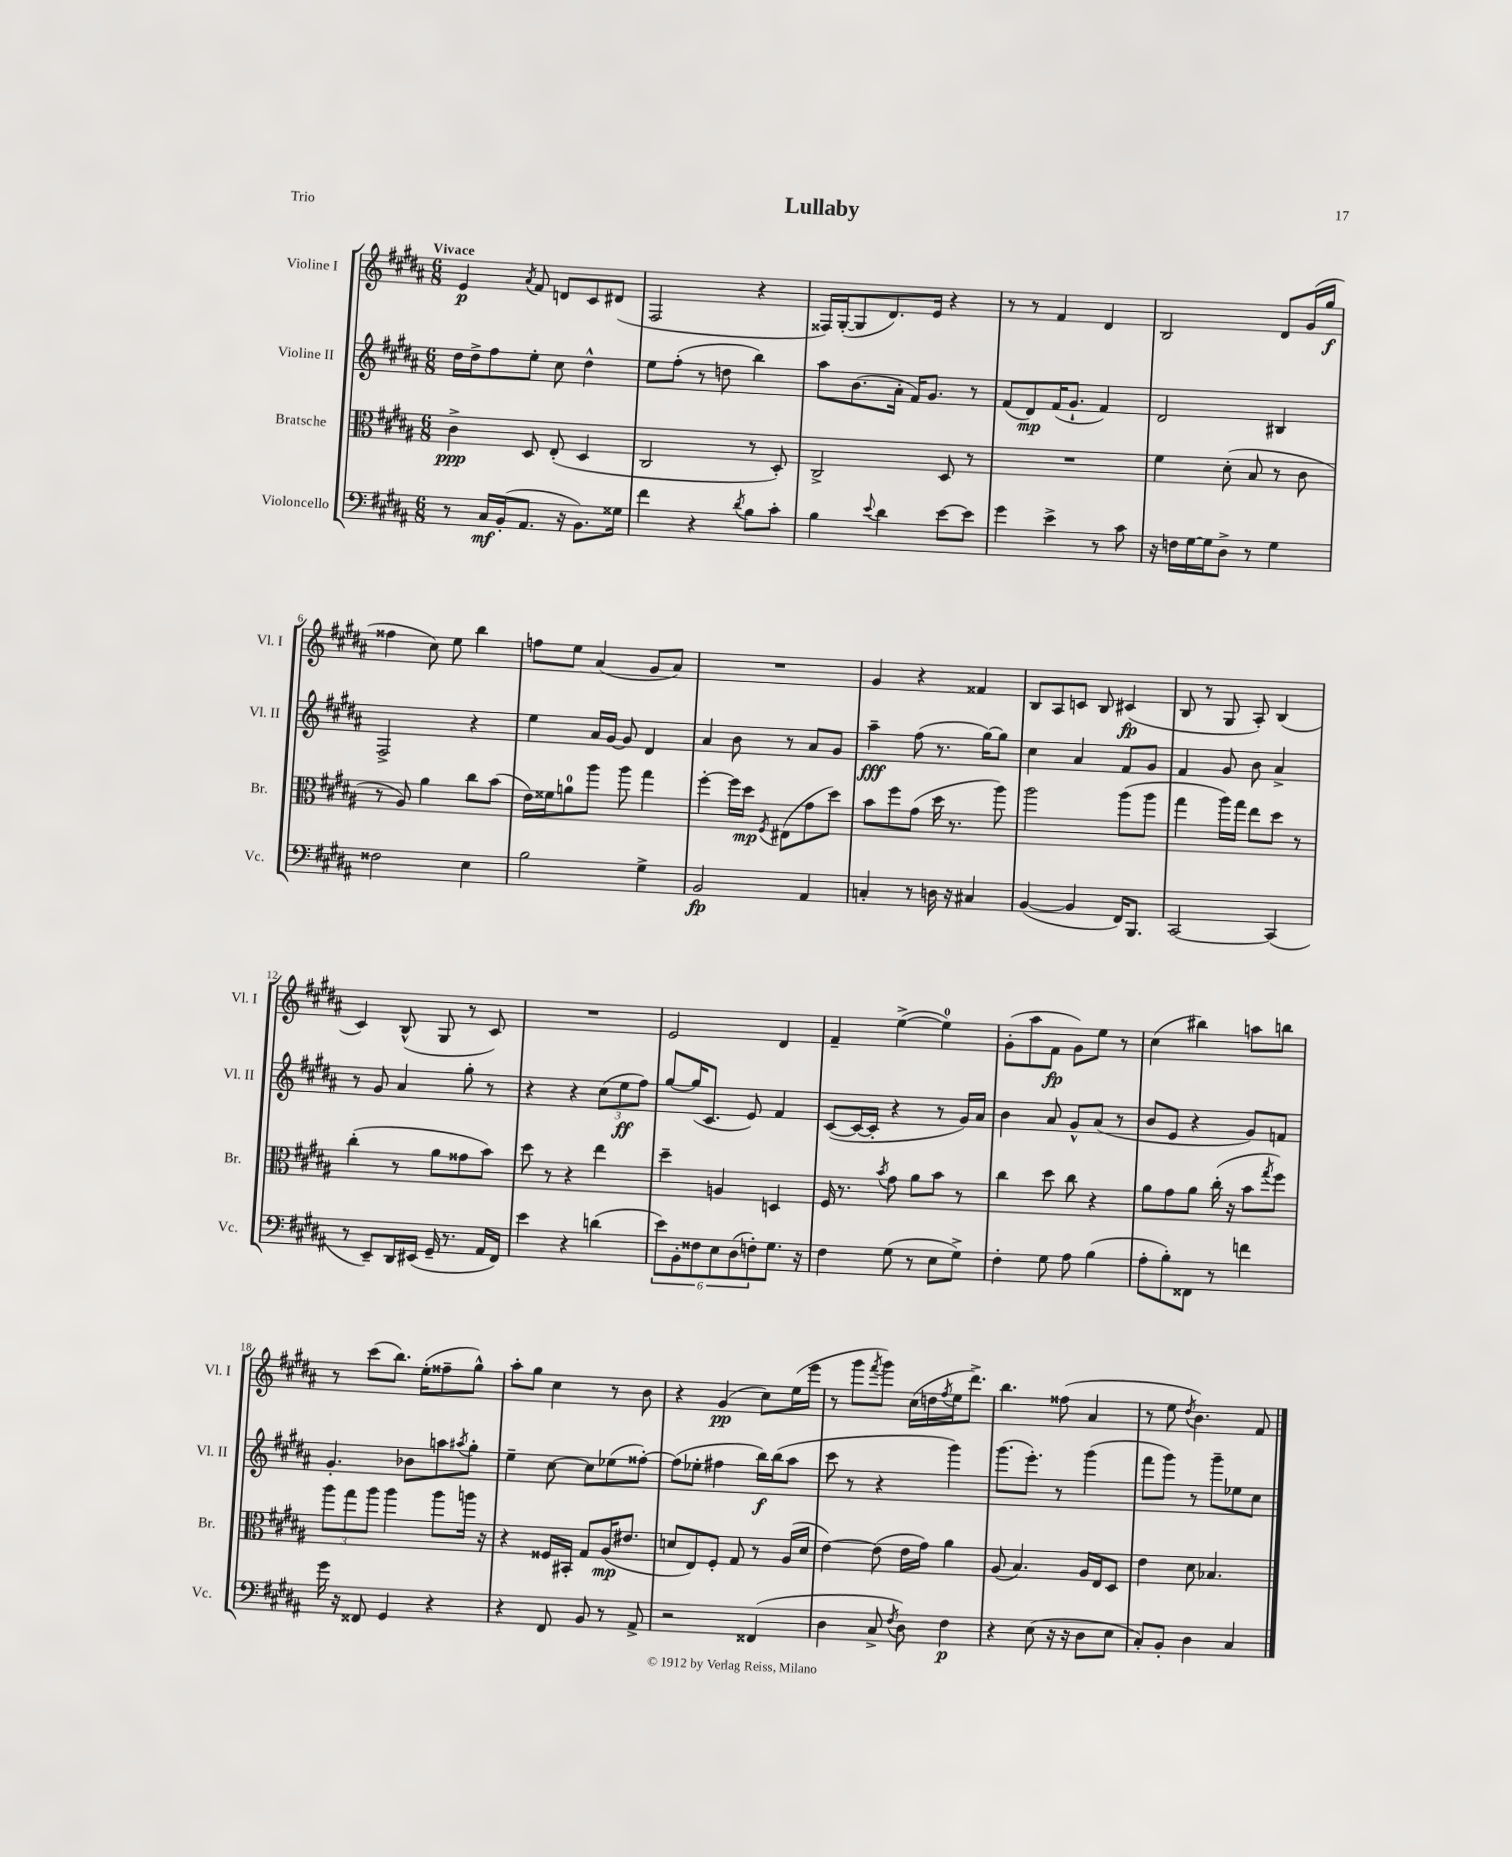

**kern	**dynam	**kern	**dynam	**kern	**dynam	**kern	**dynam
*part4	*part4	*part3	*part3	*part2	*part2	*part1	*part1
*staff4	*staff4	*staff3	*staff3	*staff2	*staff2	*staff1	*staff1
*I"Violoncello	*	*I"Bratsche	*	*I"Violine II	*	*I"Violine I	*
*I'Vc.	*	*I'Br.	*	*I'Vl. II	*	*I'Vl. I	*
*clefF4	*	*clefC3	*	*clefG2	*	*clefG2	*
*k[f#c#g#d#a#]	*	*k[f#c#g#d#a#]	*	*k[f#c#g#d#a#]	*	*k[f#c#g#d#a#]	*
*M6/8	*	*M6/8	*	*M6/8	*	*M6/8	*
=1	=1	=1	=1	=1	=1	=1	=1
!	!	!	!	!	!	!LO:TX:a:B:t=Vivace	!
8r	.	4c#^\	ppp	16dd#\LL	.	4e/	p
.	.	.	.	16dd#^\J	.	.	.
16C#/LL	mf	.	.	8ff#\	.	.	.
(16BB'/J	.	.	.	.	.	.	.
.	.	.	.	.	.	8qa#/	.
8.AA#/J	.	8D#/	.	8ee'\J	.	8f#/	.
.	.	(8E'/	.	8cc#\	.	8dn/L	.
16r	.	.	.	.	.	.	.
8.BB\L)	.	4D#/	.	4dd#^^\	.	8c#/	.
.	.	.	.	.	.	(8d#X/J	.
16G##X\Jk	.	.	.	.	.	.	.
=2	=2	=2	=2	=2	=2	=2	=2
4f#\	.	2C#/	.	8ee\L	.	2F#/	.
.	.	.	.	(8ff#'\J	.	.	.
4r	.	.	.	8r	.	.	.
.	.	.	.	8ddn\	.	.	.
8qd#/	.	.	.	.	.	.	.
8B\L	.	8r	.	4bb\)	.	4r	.
8c#'\J	.	8D#'/)	.	.	.	.	.
=3	=3	=3	=3	=3	=3	=3	=3
4B\	.	2C#^/	.	8aa#\L	.	16F##X/LL)	.
.	.	.	.	.	.	([16G#'/J	.
.	.	.	.	(8.b\	.	8G#/]	.
8qqe/	.	.	.	.	.	.	.
4d#\	.	.	.	.	.	8.d#/)	.
.	.	.	.	16a#'\Jk	.	.	.
.	.	.	.	16f#/KL)	.	.	.
.	.	.	.	8.g#/J	.	16e/Jk	.
[8e\L	.	8D#/	.	.	.	4r	.
8e\J]	.	8r	.	8r	.	.	.
=4	=4	=4	=4	=4	=4	=4	=4
4g#\	.	2.r	.	(8f#/L	.	8r	.
.	.	.	.	8d#/)	mp	8r	.
4e^\	.	.	.	(16f#/K	.	4f#/	.
.	.	.	.	8.g#`/J	.	.	.
8r	.	.	.	4f#/)	.	4d#/	.
8c#\	.	.	.	.	.	.	.
=5	=5	=5	=5	=5	=5	=5	=5
16r	.	4f#\	.	2d#/	.	2B/	.
16Fn\LL	.	.	.	.	.	.	.
[16G#\	.	.	.	.	.	.	.
16G#\J]	.	.	.	.	.	.	.
8D#^\J	.	(8d#'\	.	.	.	.	.
8r	.	8B/	.	.	.	.	.
4G#\	.	8r	.	4B#X/	.	8d#/L	.
.	.	8c#\	.	.	.	(16g#/L	.
.	.	.	.	.	.	16gg#/JJ	f
!!LO:LB:g=z
=6	=6	=6	=6	=6	=6	=6	=6
2F##X\	.	8r	.	2F#^/	.	4ff##X\	.
.	.	8A#/)	.	.	.	.	.
.	.	4a#\	.	.	.	8cc#\)	.
.	.	.	.	.	.	8ee\	.
4E\	.	8cc#\L	.	4r	.	4bb\	.
.	.	(8b\J	.	.	.	.	.
=7	=7	=7	=7	=7	=7	=7	=7
2B\	.	16e\LL)	.	4ee\	.	8ffn\L	.
.	.	16f##X\J	.	.	.	.	.
.	.	8an\	.	.	.	8ee\J	.
.	.	8aa#\J	.	16a#/LL	.	(4a#/	.
.	.	.	.	[16g#/JJ	.	.	.
.	.	8aa#\	.	8g#/]	.	.	.
4G#^\	.	4gg#\	.	4d#/	.	8g#/L	.
.	.	.	.	.	.	8a#/J)	.
=8	=8	=8	=8	=8	=8	=8	=8
2BB/	fp	[4ff#'\	.	4a#/	.	2.r	.
.	.	16ff#\LL]	.	8b\	.	.	.
.	.	16dd#\JJ	mp	.	.	.	.
.	.	8qF#/	.	.	.	.	.
.	.	(8E#X\L	.	8r	.	.	.
4AA#/	.	8g#\	.	8a#/L	.	.	.
.	.	8dd#\J)	.	8g#/J	.	.	.
=9	=9	=9	=9	=9	=9	=9	=9
4Cn'/	.	8b\L	.	4aa#~\	fff	4g#/	.
.	.	8ff#\	.	.	.	.	.
8r	.	(8g#\J	.	(8ff#\	.	4r	.
16Dn\	.	16dd#\	.	8.r	.	.	.
16r	.	8.r	.	.	.	.	.
4C#X/	.	.	.	.	.	4f##X/	.
.	.	.	.	[16gg#\KL)	.	.	.
.	.	8aa#\)	.	8gg#\J]	.	.	.
=10	=10	=10	=10	=10	=10	=10	=10
([4BB/	.	2aa#\	.	4cc#\	.	8B/L	.
.	.	.	.	.	.	8A#/	.
4BB/]	.	.	.	4a#/	.	8cn/J	.
.	.	.	.	.	.	8B/	.
16FF#/KL)	.	(8aa#\L	.	8f#/L	.	(4c#X/	fp
8.BBB/J	.	.	.	.	.	.	.
.	.	8aa#\J	.	8g#/J	.	.	.
=11	=11	=11	=11	=11	=11	=11	=11
[2CC#/	.	4gg#\	.	4f#/	.	8B/	.
.	.	.	.	.	.	8r	.
.	.	16aa#\LL)	.	8g#/	.	8G#/	.
.	.	16gg#\JJ	.	.	.	.	.
.	.	8ee\L	.	8b\	.	8A#'/)	.
(4CC#/]	.	8dd#\J	.	4a#^/	.	(4B/	.
.	.	8r	.	.	.	.	.
!!LO:LB:g=z
=12	=12	=12	=12	=12	=12	=12	=12
8r	.	(4cc#'\	.	8r	.	4c#/)	.
8EE~/L)	.	.	.	8g#/	.	.	.
16DD#/L	.	8r	.	4a#/	.	(8B^^/	.
(16EE#X/JJ	.	.	.	.	.	.	.
16GG#~/	.	8a#\L	.	.	.	8G#/	.
8.r	.	.	.	.	.	.	.
.	.	8g##X\	.	8gg#'\	.	8r	.
16AA#/LL	.	8b\J)	.	8r	.	8c#/)	.
16FF#/JJ)	.	.	.	.	.	.	.
=13	=13	=13	=13	=13	=13	=13	=13
4e\	.	8dd#\	.	4r	.	2.r	.
.	.	8r	.	.	.	.	.
4r	.	4r	.	4r	.	.	.
(4dn\	.	4ee\	.	(12cc#\L	.	.	.
.	.	.	.	12ee\	ff	.	.
.	.	.	.	12ff#\J)	.	.	.
=14	=14	=14	=14	=14	=14	=14	=14
12e\L)	.	4dd#~\	.	[8gg#/L	.	2e/	.
12BB'\	.	.	.	.	.	.	.
.	.	.	.	(16gg#/K]	.	.	.
12F##X\	.	.	.	.	.	.	.
.	.	.	.	8.c#/J	.	.	.
12E\	.	4An/	.	.	.	.	.
(12D#\	.	.	.	.	.	.	.
.	.	.	.	8e/)	.	.	.
12Fn'\)	.	.	.	.	.	.	.
8.G#\J	.	4Dn/	.	4f#/	.	4d#/	.
16r	.	.	.	.	.	.	.
=15	=15	=15	=15	=15	=15	=15	=15
4F#\	.	16F#/	.	([8c#/L	.	4f#~/	.
.	.	8.r	.	.	.	.	.
.	.	.	.	16c#/L_	.	.	.
.	.	.	.	16c#'/JJ]	.	.	.
.	.	8qb/	.	.	.	.	.
(8G#\	.	8g#\	.	4r	.	([4ee^\	.
8r	.	8a#\L	.	.	.	.	.
8E\L	.	8b\J	.	8r	.	4ee\])	.
8G#^\J)	.	8r	.	16g#/LL)	.	.	.
.	.	.	.	16a#/JJ	.	.	.
=16	=16	=16	=16	=16	=16	=16	=16
4F#'\	.	4cc#\	.	4b\	.	(8g#'\L	.
.	.	.	.	.	.	8aa#\	.
8G#\	.	8dd#\	.	8a#/	.	8f#\J	fp
8A#\	.	8cc#\	.	8g#^^/L	.	8g#\L)	.
(4B\	.	4r	.	(8a#/J	.	8ee\J	.
.	.	.	.	8r	.	8r	.
=17	=17	=17	=17	=17	=17	=17	=17
8A#'\L	.	8a#\L	.	8b/L	.	(4cc#\	.
8B'\)	.	8g#\	.	8e/J	.	.	.
8FF##X\J	.	8a#\J	.	4r	.	4bb#X\)	.
8r	.	(16cc#'\	.	.	.	.	.
.	.	16r	.	.	.	.	.
4fn\	.	8b\L	.	8g#/L)	.	8aan\L	.
.	.	8qgg#/	.	.	.	.	.
.	.	8ff#\J)	.	8fn/J	.	8bbn\J	.
!!LO:LB:g=z
=18	=18	=18	=18	=18	=18	=18	=18
16g#\	.	12aa#\L	.	4.g#'/	.	8r	.
16r	.	.	.	.	.	.	.
.	.	12gg#\	.	.	.	.	.
8FF##X/	.	.	.	.	.	(8ccc#\L	.
.	.	12aa#\J	.	.	.	.	.
4GG#/	.	4aa#\	.	.	.	8.bb\J)	.
.	.	.	.	8b-X\L	.	.	.
.	.	.	.	.	.	(16ee'\KL	.
4r	.	8aa#\L	.	8aan\	.	8ff##X~\	.
.	.	.	.	8qaa#X/	.	.	.
.	.	16aan\Jk	.	8gg#'\J	.	8gg#^^\J)	.
.	.	16r	.	.	.	.	.
=19	=19	=19	=19	=19	=19	=19	=19
4r	.	4r	.	4ee~\	.	8aa#'\L	.
.	.	.	.	.	.	8gg#\J	.
8FF#/	.	16F##X/LL	.	[8cc#\	.	4cc#\	.
.	.	16BB#X'/JJ	.	.	.	.	.
8BB/	.	8G#/L	.	8cc#\L]	.	.	.
8r	.	(16A#/K	mp	(8ee-X\	.	8r	.
.	.	8.e#X/J	.	.	.	.	.
8AA#^/	.	.	.	[8ff##X'\J)	.	8b\	.
=20	=20	=20	=20	=20	=20	=20	=20
2r	.	8dn/L	.	(8ff##\L]	.	4r	.
.	.	8E/)	.	8ee-X'\J	.	.	.
.	.	8F#'/J	.	4ff#X\	.	(4g#/	pp
.	.	8G#/	.	.	.	.	.
(4FF##X/	.	8r	.	16bb\LL)	f	8cc#\L)	.
.	.	.	.	(16bb\J	.	.	.
.	.	(16A#/LL	.	8aa#\J	.	(16ee\L	.
.	.	16d/JJ	.	.	.	16eee\JJ	.
=21	=21	=21	=21	=21	=21	=21	=21
4D#\	.	[4e\)	.	8ccc#\	.	8r	.
.	.	.	.	8r	.	8ggg#\L	.
.	.	.	.	.	.	8qfff#/	.
8C#^/	.	(8e\]	.	4r	.	8ggg#\J)	.
8qF#/	.	.	.	.	.	.	.
8D#\)	.	16e\LL	.	.	.	(16cc#\LL	.
.	.	16g#\JJ)	.	.	.	16ddn\	.
.	.	.	.	.	.	8qff#/	.
4F#\	p	4a#\	.	4ggg#\)	.	16ee\J	.
.	.	.	.	.	.	8.ddd#^\J)	.
=22	=22	=22	=22	=22	=22	=22	=22
4r	.	(8A#/	.	(8.ggg#\L	.	4.bb\	.
.	.	4.B/)	.	.	.	.	.
.	.	.	.	8.eee'\J)	.	.	.
(8E\	.	.	.	.	.	.	.
16r	.	.	.	8r	.	(8ff##X\	.
16r	.	.	.	.	.	.	.
8D#\L	.	16A#/LL	.	(4ggg#\	.	4a#/	.
.	.	16E/J	.	.	.	.	.
8E\J	.	8D#/J	.	.	.	.	.
=23	=23	=23	=23	=23	=23	=23	=23
8C#'/L)	.	4e\	.	8fff#\L	.	8r	.
8BB'/J	.	.	.	8ggg#\J)	.	8ee\	.
.	.	.	.	.	.	8qdd#/	.
4D#\	.	8d#\	.	8r	.	4.b\)	.
.	.	4.B-X/	.	8ggg#~\L	.	.	.
4C#/	.	.	.	8ee-X\	.	.	.
.	.	.	.	8cc#\J	.	8f#/	.
==	==	==	==	==	==	==	==
*-	*-	*-	*-	*-	*-	*-	*-
